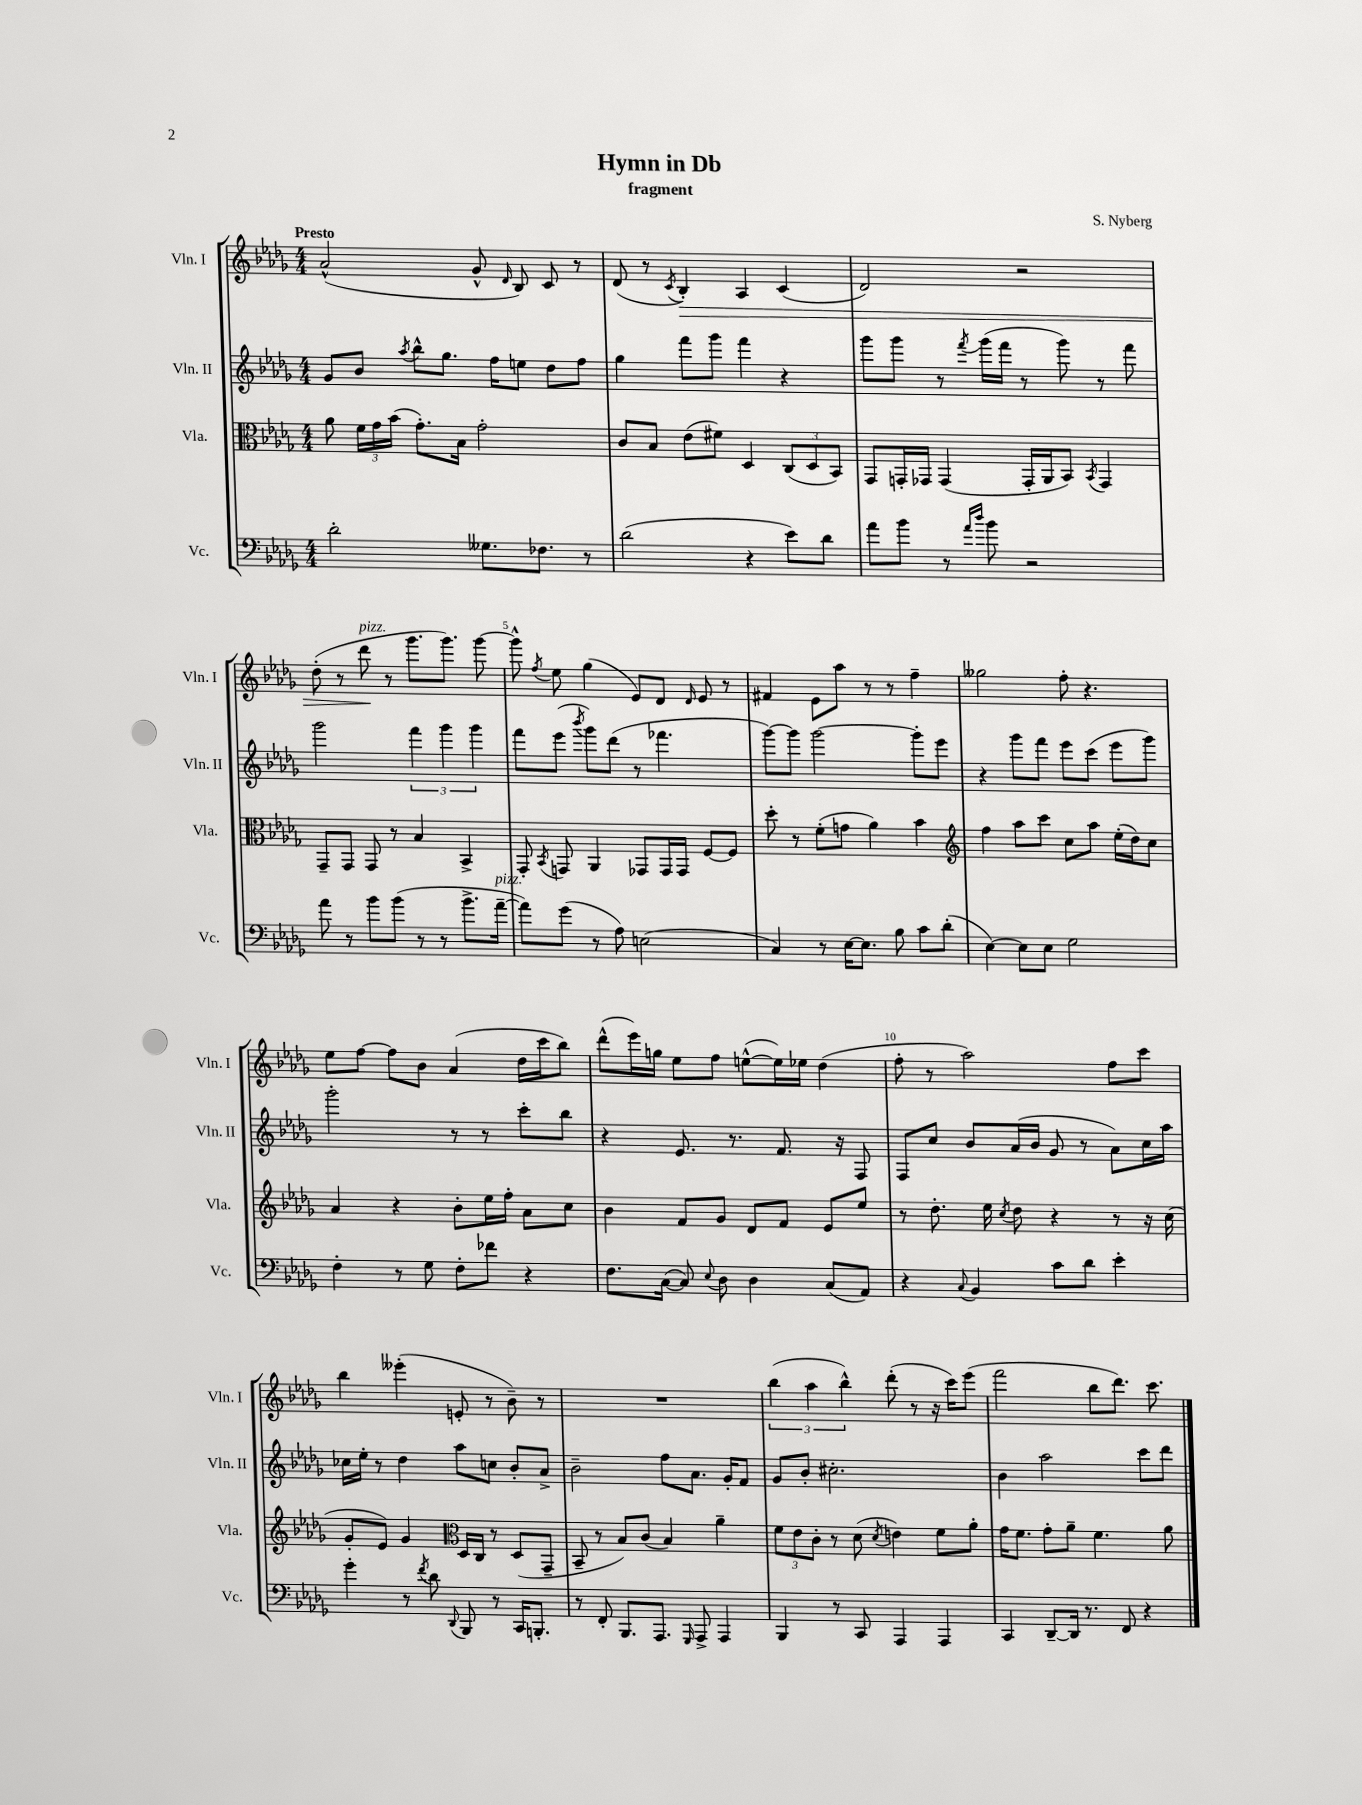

**kern	**kern	**kern	**kern	**dynam
*part4	*part3	*part2	*part1	*part1
*staff4	*staff3	*staff2	*staff1	*staff1
*I"Vc.	*I"Vla.	*I"Vln. II	*I"Vln. I	*
*I'Vc.	*I'Vla.	*I'Vln. II	*I'Vln. I	*
*clefF4	*clefC3	*clefG2	*clefG2	*
*k[b-e-a-d-g-]	*k[b-e-a-d-g-]	*k[b-e-a-d-g-]	*k[b-e-a-d-g-]	*
*M4/4	*M4/4	*M4/4	*M4/4	*
=1	=1	=1	=1	=1
!	!	!	!LO:TX:a:B:t=Presto	!
2d-'\	8a-\	8g-/L	(2a-^^/	.
.	24f\LL	8b-/J	.	.
.	24g-\	.	.	.
.	(24b-\JJ	.	.	.
.	.	8qaa-/	.	.
.	8.g-'\L)	8bb-^^\L	.	.
.	.	8.gg-\J	.	.
.	16B-\Jk	.	.	.
8.G--X\L	2g-'\	.	8g-^^/	.
.	.	16ff\KL	.	.
.	.	.	16qqd-/	.
.	.	8een\J	8B-/)	.
8.F-X\J	.	.	.	.
.	.	8dd-\L	8c/	.
8r	.	8ff\J	8r	.
=2	=2	=2	=2	=2
(2d-\	8c/L	4gg-\	(8d-/	.
.	8B-/J	.	8r	.
.	.	.	8qc/	.
!	!	!	!	!LO:HP:b
.	(8e-\L	8fff\L	4B-'/)	>
.	8f#X\J)	8ggg-\J	.	.
4r	4D-/	4fff\	4A-/	.
8e-\L)	(12C/L	4r	(4c/	.
.	12D-/	.	.	.
8d-\J	.	.	.	.
.	12BB-/J)	.	.	.
=3	=3	=3	=3	=3
8a-\L	8GG-/L	8ggg-\L	2d-/)	.
8b-\J	16GGn'/L	8ggg-\J	.	.
.	16GG-X/JJ	.	.	.
8r	(4GG-/	8r	.	.
16qqa-/LL	.	.	.	.
16qqdd-/JJ	.	8qfff/	.	.
8b-\	.	(16ggg-\LL	.	.
.	.	16fff\JJ	.	.
2r	16GG-'/LL	8r	2r	.
.	16AA-/J	.	.	.
.	8BB-/J)	8ggg-\)	.	.
.	8qBB-/	.	.	.
.	4GG-/	8r	.	.
.	.	8fff\	.	.
!!LO:LB:g=z
=4	=4	=4	=4	=4
8a-\	8GG-~/L	2ggg-\	(8dd-'\	.
8r	8GG-/J	.	8r	.
!	!	!	!LO:TX:a:i:t=pizz.	!
8b-\L	8GG-/	.	8ddd-\	.
(8b-\J	8r	.	8r	]
8r	4B-/	6fff\	8.ggg-\L	.
8r	.	.	.	.
.	.	6ggg-\	.	.
.	.	.	8.ggg-\J)	.
8.b-^\L	4BB-^/	.	.	.
.	.	6ggg-\	.	.
.	.	.	[8ggg-\	.
!LO:TX:a:i:t=pizz.	!	!	!	!
[16a-~\Jk	.	.	.	.
=5	=5	=5	=5	=5
8a-\L])	8GG-'/	8fff\L	8ggg-^^\]	.
.	8qBB-/	.	8qff/	.
(8g-\J	8GGn/	(8eee-\J	8ee-\	.
.	.	8qbbb-/	.	.
8r	4AA-/	8ggg-\L)	(4gg-\	.
8A-\)	.	(8ddd-\J	.	.
(2En\	8GG-X/L	8r	8e-/L)	.
.	16GG-/L	4.fff-X\	8d-/J	.
.	16GG-/JJ	.	.	.
.	.	.	16qqd-/	.
.	[8F/L	.	8e-/	.
.	8F/J]	.	8r	.
=6	=6	=6	=6	=6
4C/)	8dd-'\	[8ggg-\L)	4f#X/	.
.	8r	8ggg-\J]	.	.
8r	(8f'\L	[2ggg-\	8e-\L	.
[16E-\KL	8gn\J	.	8aa-\J	.
8.E-\J]	.	.	.	.
.	4a-\)	.	8r	.
8B-\	.	.	8r	.
8c\L	4b-\	8ggg-'\L]	4ff~\	.
(8d-'\J	.	8eee-\J	.	.
=7	=7	=7	=7	=7
*	*clefG2	*	*	*
[4E-\)	4ff\	4r	2gg--X\	.
8E-\L]	8aa-\L	8ggg-\L	.	.
8E-\J	8ccc\J	8fff\J	.	.
2G-\	8cc\L	8eee-\L	8ff'\	.
.	8aa-\J	(8ccc\J	4.r	.
.	(16ee-'\LL	8eee-\L	.	.
.	16dd-\J)	.	.	.
.	8cc\J	8ggg-\J)	.	.
!!LO:LB:g=z
=8	=8	=8	=8	=8
4F'\	4a-/	2ggg-'\	8ee-\L	.
.	.	.	[8ff\J	.
8r	4r	.	8ff\L]	.
8G-\	.	.	8b-\J	.
8F'\L	8b-'\L	8r	(4a-/	.
8f-X\J	16ee-\L	8r	.	.
.	16ff'\JJ	.	.	.
4r	8a-\L	8ccc'\L	16dd-\LL	.
.	.	.	16ccc\J	.
.	8cc\J	8bb-\J	8bb-\J)	.
=9	=9	=9	=9	=9
8.F\L	4b-\	4r	(8ddd-^^\L	.
.	.	.	16eee-\L)	.
([16C\Jk	.	.	16ggn\JJ	.
8C/])	8f/L	8.e-/	8ee-\L	.
8qqE-/	.	.	.	.
8D-\	8g-/J	.	8ff\J	.
.	.	8.r	.	.
4D-\	8d-/L	.	([8een^^\L	.
.	8f/J	8.f/	16ee\L])	.
.	.	.	16ee-X\JJ	.
(8C/L	8e-/L	.	(4dd-\	.
.	.	16r	.	.
8AA-/J)	8ee-/J	8F/	.	.
=10	=10	=10	=10	=10
4r	8r	8F/L	8ff'\	.
.	8.dd-'\	8cc/J	8r	.
8qqC/	.	.	.	.
4BB-/	.	8b-/L	2aa-\)	.
.	16ee-\	.	.	.
.	8qcc/	.	.	.
.	8dd-\	(16a-/L	.	.
.	.	16b-/JJ	.	.
8c\L	4r	8g-/	.	.
8d-\J	.	8r	.	.
4e-'\	8r	8a-\L)	8ff\L	.
.	16r	16cc\L	8ccc\J	.
.	(16cc\	16aa-\JJ	.	.
!!LO:LB:g=z
=11	=11	=11	=11	=11
4g-'\	8g-'/L	16cc-X\LL	4bb-\	.
.	.	16ee-'\JJ	.	.
.	8e-/J)	8r	.	.
8r	4g-/	4dd-\	(4eee--X'\	.
8qf/	.	.	.	.
8d-\	.	.	.	.
8qqDD-/	.	.	.	.
*	*clefC3	*	*	*
8BBB-/	16D-/LL	8aa-\L	8en'/	.
.	16C/JJ	.	.	.
8r	8r	8ccn\J	8r	.
16CC/KL	(8D-/L	8b-'/L	8b-~\)	.
8.BBBn'/J	.	.	.	.
.	8GG-~/J	8a-^/J	8r	.
=12	=12	=12	=12	=12
8r	8BB-~/	2b-~\	1r	.
8FF'/	8r	.	.	.
8.BBB-/L	8B-/L)	.	.	.
.	(8c/J	.	.	.
8.AAA-/J	.	.	.	.
.	4B-/)	8ff\L	.	.
16qqGGG-/	.	.	.	.
8AAA-^/	.	8.a-\J	.	.
4AAA-/	4a-~\	.	.	.
.	.	16g-'/KL	.	.
.	.	8f/J	.	.
=13	=13	=13	=13	=13
4BBB-/	12f\L	8g-/L	(6bb-\	.
.	12e-\	.	.	.
.	.	8b-'/J	.	.
.	12c'\J	.	6aa-\	.
8r	8r	2.cc#X'\	.	.
.	.	.	6bb-^^\)	.
8CC/	(8d-\	.	.	.
.	8qd-/	.	.	.
4AAA-/	4en\)	.	(8ddd-'\	.
.	.	.	8r	.
4AAA-/	8f\L	.	16r	.
.	.	.	16ccc\KL)	.
.	8a-'\J	.	(8eee-\J	.
=14	=14	=14	=14	=14
4CC/	16g-\KL	4b-\	2fff\	.
.	8.f\J	.	.	.
[8DD-~/L	8g-'\L	2aa-\	.	.
16DD-/Jk]	8a-~\J	.	.	.
8.r	.	.	.	.
.	4.f\	.	8bb-\L	.
8FF/	.	.	8.ddd-\J)	.
4r	.	8ccc\L	.	.
.	.	.	8.ccc\	.
.	8a-\	8ddd-\J	.	.
==	==	==	==	==
*-	*-	*-	*-	*-
